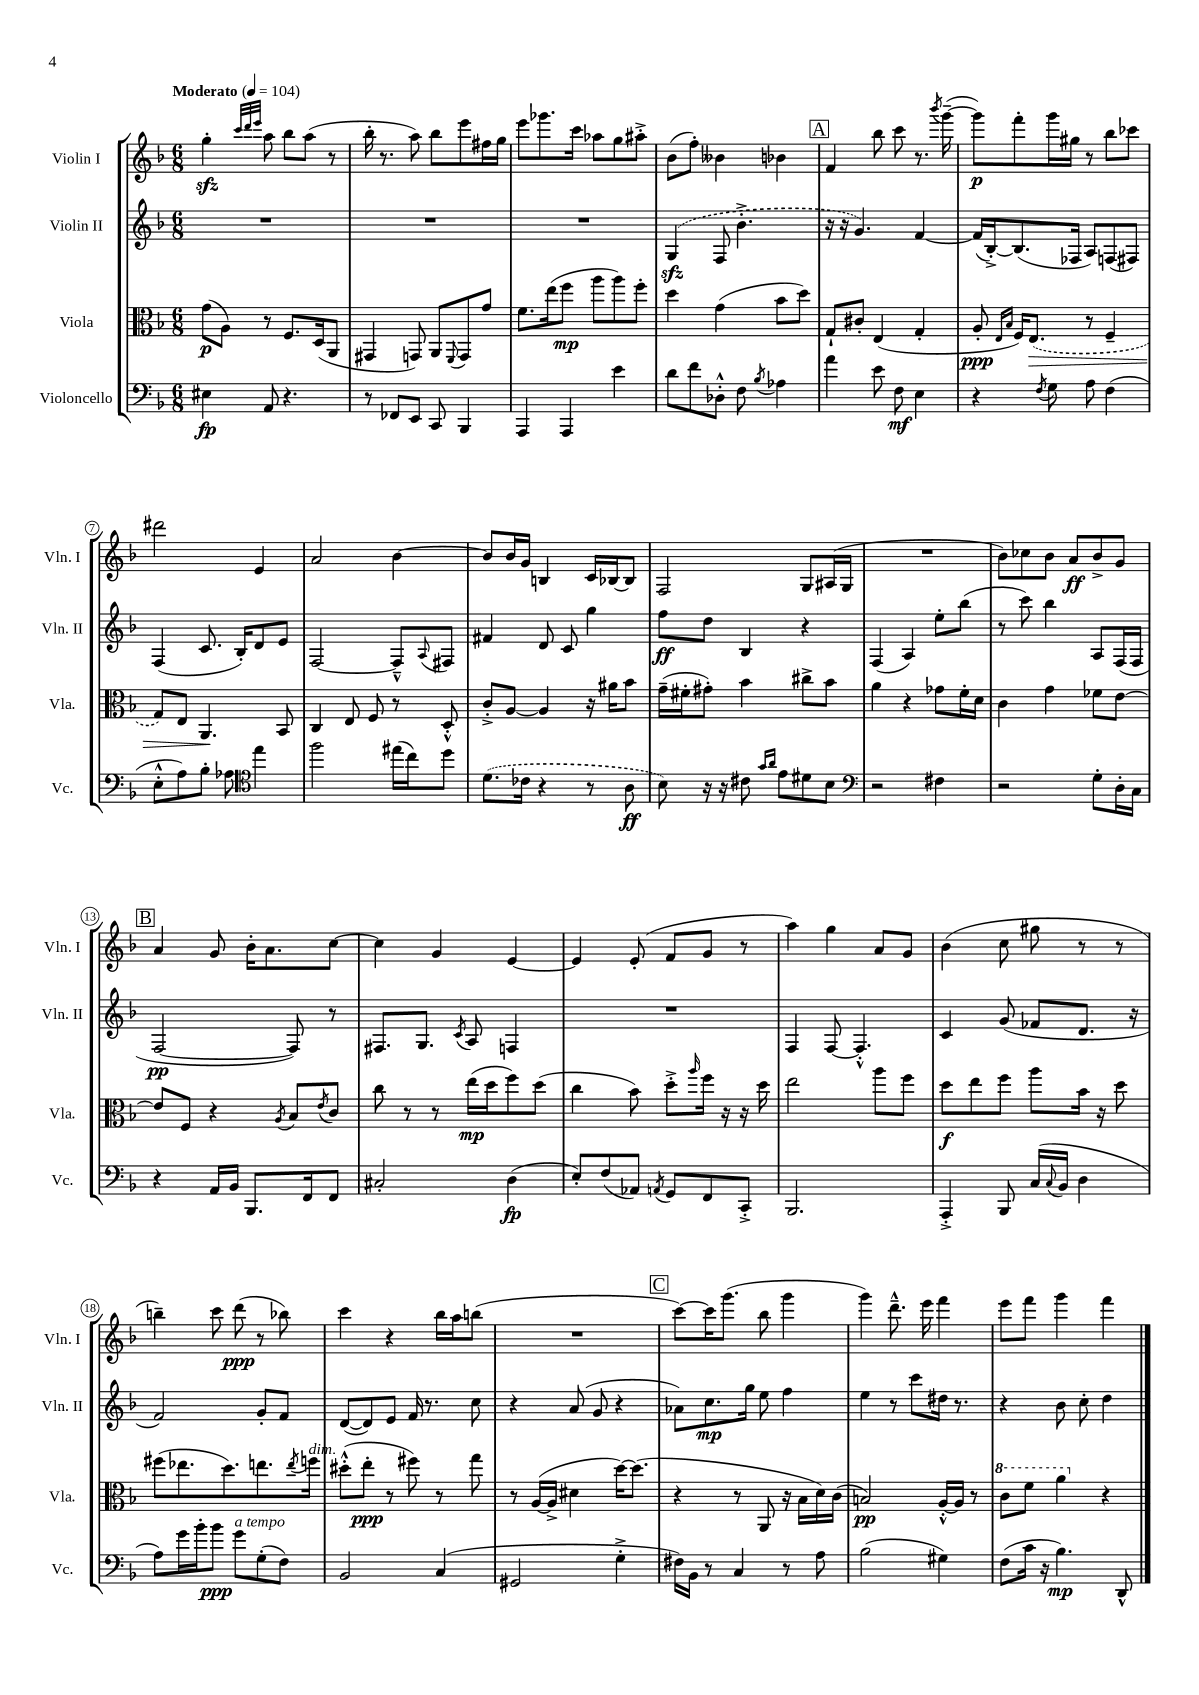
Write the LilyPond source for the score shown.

<<
\new StaffGroup <<
\new Staff = "s0" \with { instrumentName = "Violin I" shortInstrumentName = "Vln. I" } {
    \clef treble \key f \major \numericTimeSignature \time 6/8 \tempo "Moderato" 4 = 104
    g''4-.\sfz \grace { c'''32 d'''32 e'''32 } a''8 bes''8 a''8( r8 |
    bes''16-. r8. a''8) bes''8 e'''8 fis''16 g''16 |
    e'''8 ges'''8. c'''16 aes''8 g''8 ais''8-.-> |
    bes'8( f''8-.) beses'4 bes'4 |
    \mark \markup { \box "A" } f'4 bes''8 c'''8 r8. \acciaccatura { bes'''8 } g'''16~--( |
    g'''8\p) f'''8-. g'''16 gis''16 r8 bes''8 ces'''8 |
    dis'''2 e'4 |
    a'2 bes'4~ |
    bes'8 bes'16 g'16 b4 c'16 bes16~ bes8 |
    f2 g8 ais16( g16 |
    R2. |
    bes'8) ces''8 bes'8 a'8\ff bes'8-> g'8 |
    \mark \markup { \box "B" } a'4 g'8 bes'16-. a'8. c''8~ |
    c''4 g'4 e'4~ |
    e'4 e'8-.( f'8 g'8 r8 |
    a''4) g''4 a'8 g'8 |
    bes'4( c''8 gis''8 r8 r8 |
    b''4--) c'''8 d'''8\ppp( r8 bes''8) |
    c'''4 r4 bes''16 a''16 b''8( |
    R2. |
    \mark \markup { \box "C" } c'''8~) c'''16 g'''8.( bes''8 g'''4 |
    g'''4) d'''8.---^ e'''16 f'''4 |
    e'''8 f'''8 g'''4 f'''4 \bar "|." |
}
\new Staff = "s1" \with { instrumentName = "Violin II" shortInstrumentName = "Vln. II" } {
    \clef treble \key f \major \numericTimeSignature \time 6/8
    R2. |
    R2. |
    R2. |
    \once \slurDashed g4\sfz( f8 bes'4.-.-> |
    \mark \markup { \box "A" } r16 r16 g'4.) f'4~ |
    f'16( bes16~-.->) bes8.( fes16 a8) f8( fis8) |
    f4( c'8. bes16-.) d'8 e'8 |
    f2~ f8---^ \appoggiatura { a8 } fis8 |
    fis'4 d'8 c'8 g''4 |
    f''8\ff d''8 bes4 r4 |
    f4( a4) e''8-. bes''8( |
    r8 c'''8) bes''4 a8 f16( f16 |
    \mark \markup { \box "B" } f2~\pp f8) r8 |
    fis8. g8. \acciaccatura { c'8 } a8 f4 |
    R2. |
    f4 f8~ f4.-.-^ |
    c'4 g'8( fes'8 d'8. r16 |
    f'2) g'8-. f'8 |
    d'8~( d'8) e'8 f'16 r8. c''8 |
    r4 a'8( g'8 r4 |
    \mark \markup { \box "C" } aes'8) c''8.\mp g''16 e''8 f''4 |
    e''4 r8 c'''8 dis''16 r8. |
    r4 bes'8 c''8-. d''4 \bar "|." |
}
\new Staff = "s2" \with { instrumentName = "Viola" shortInstrumentName = "Vla." } {
    \clef alto \key f \major \numericTimeSignature \time 6/8
    g'8\p( a8) r8 f8. d16( a,8 |
    gis,4 g,8) a,8 \appoggiatura { f,8 } g,8 g'8 |
    f'8. e''16( f''8\mp a''8 a''8) f''8-. |
    d''4 g'4( bes'8 d''8) |
    \mark \markup { \box "A" } g8-! cis'8-. e4( g4-. |
    a8-.\ppp \grace { e16 bes16 } f16) \once \slurDashed e8.\>( r8 f4-- |
    g8) e8 a,4.\! bes,8 |
    c4 e8 f8 r8 d8-.-^ |
    c'8-.-> a8~ a4 r16 ais'16 bes'8 |
    g'16--( fis'16-. gis'8-.) bes'4 cis''8-> bes'8 |
    a'4 r4 ges'8 f'16-. d'16 |
    c'4 g'4 fes'8 e'8~ |
    \mark \markup { \box "B" } e'8 f8 r4 \acciaccatura { a8 } bes8 \acciaccatura { e'8 } c'8 |
    c''8 r8 r8 e''16\mp( d''16 f''8) d''8( |
    c''4 bes'8) d''8-.-> \grace { a''16 } f''16 r16 r16 d''16 |
    e''2 a''8 f''8 |
    d''8\f e''8 f''8 a''8 bes'16 r16 d''8 |
    fis''8( ees''8. d''8.) e''8. \acciaccatura { e''8 } f''16^\markup { \italic "dim." } |
    dis''8-.-^( e''8-.\ppp r8 fis''8) r8 g''8 |
    r8 a16~( a16-> dis'4 d''16~) d''8.( |
    \mark \markup { \box "C" } r4 r8 a,8 r16 bes16 d'16) c'16( |
    b2\pp) a16~-.-^ a16 r8 |
    \ottava #1 c''8 f''8 a''4 \ottava #0 r4 \bar "|." |
}
\new Staff = "s3" \with { instrumentName = "Violoncello" shortInstrumentName = "Vc." } {
    \clef bass \key f \major \numericTimeSignature \time 6/8
    eis4\fp a,8 r4. |
    r8 fes,8 e,8 c,8 bes,,4 |
    a,,4 a,,4 e'4 |
    d'8 f'8 des8-.-^ f8 \acciaccatura { bes8 } aes4 |
    \mark \markup { \box "A" } a'4 e'8 f8\mf e4 |
    r4 \acciaccatura { f8 } g8 a8 f4( |
    e8-.-^ a8) bes8-. aes8 \clef tenor e''4 |
    f''2 eis''16( c''16) d''8 |
    \once \slurDashed d'8.( ces'16 r4 r8 a8\ff |
    bes8) r16 r16 cis'8 \grace { g'16 a'16 } e'8 dis'8 bes8 |
    \clef bass r2 fis4 |
    r2 g8-. d16-. c16 |
    \mark \markup { \box "B" } r4 a,16 bes,16 bes,,8. f,16 f,8 |
    cis2-. d4\fp( |
    e8-.) f8( aes,8) \acciaccatura { a,8 } g,8 f,8 c,8-.-> |
    bes,,2. |
    a,,4-.-> bes,,8 c16( \appoggiatura { c8 } bes,16 d4 |
    a8) g'16 bes'16-. bes'8\ppp g'8^\markup { \italic "a tempo" } g8-.( f8) |
    bes,2 c4( |
    gis,2 g4-.-> |
    \mark \markup { \box "C" } fis16) bes,16 r8 c4 r8 a8 |
    bes2( gis4) |
    f8( c'16 r16 bes4.\mp) d,8-^ \bar "|." |
}
>>
>>
\layout { \context { \Score \override BarNumber.stencil = #(make-stencil-circler 0.1 0.3 ly:text-interface::print) } }
